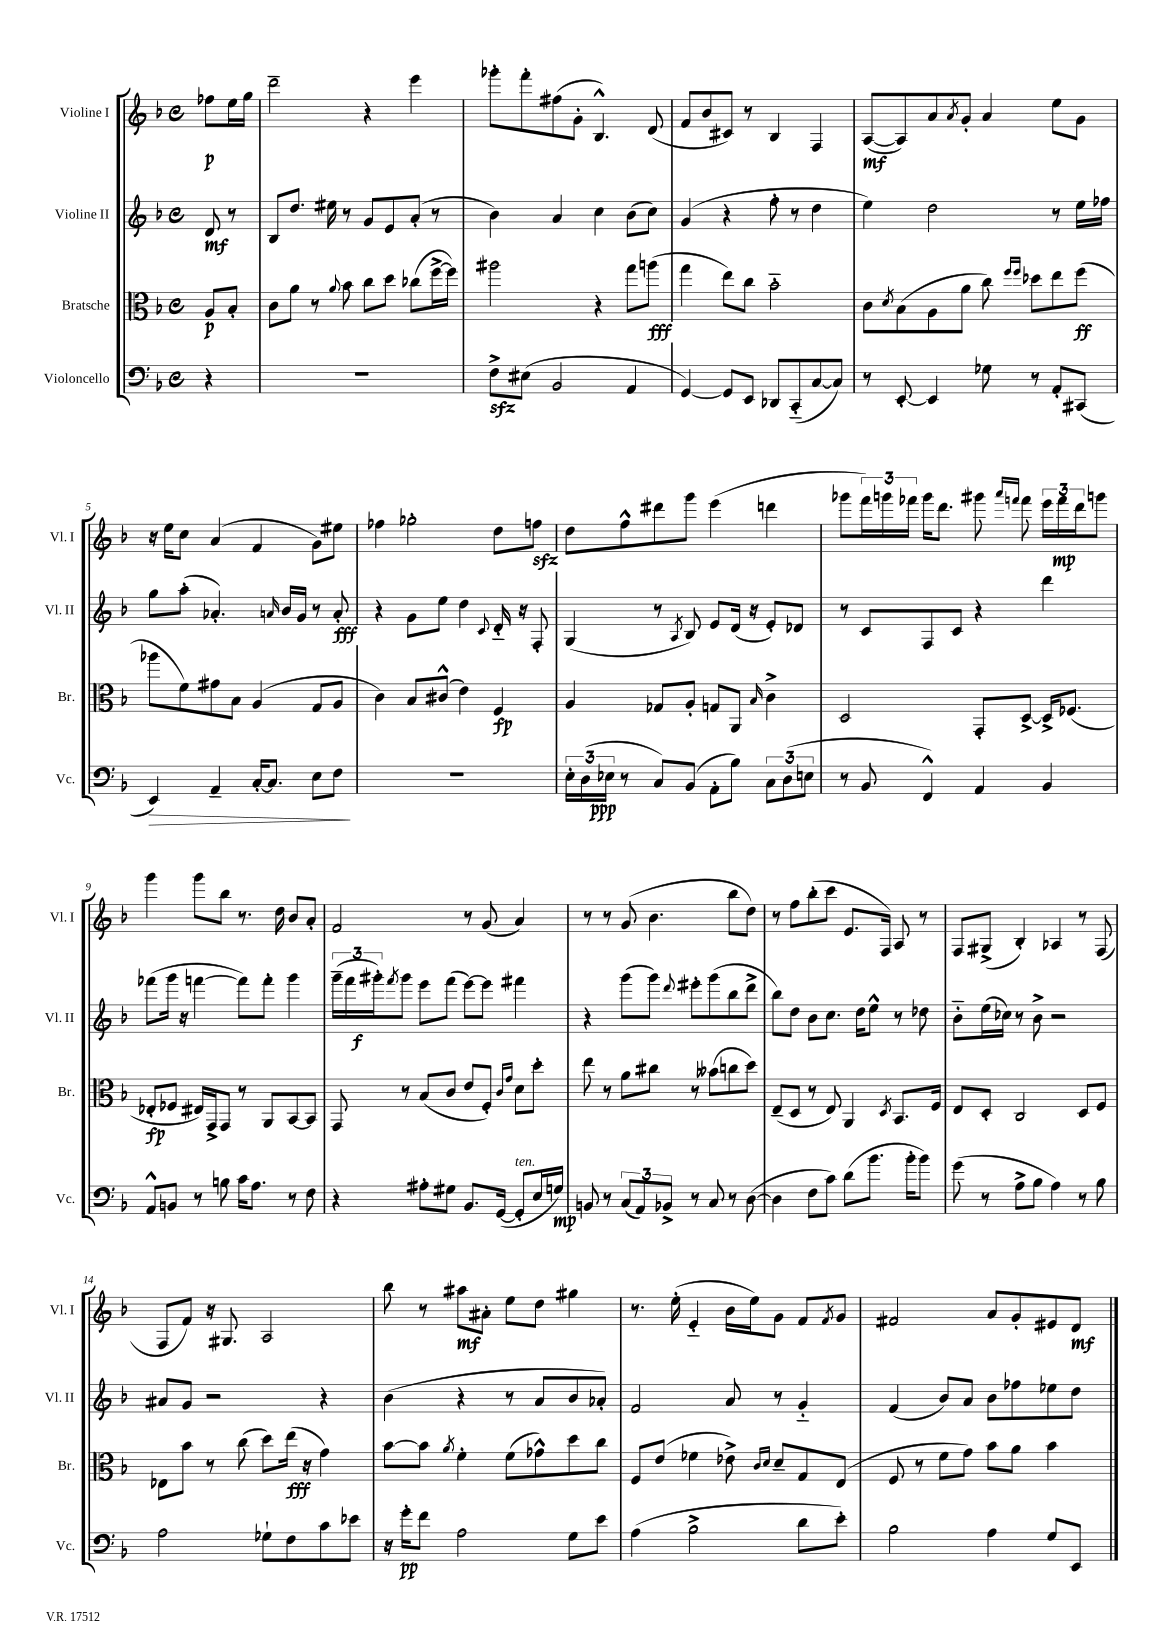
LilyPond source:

<<
\new StaffGroup <<
\new Staff = "s0" \with { instrumentName = "Violine I" shortInstrumentName = "Vl. I" } {
    \clef treble \key f \major \defaultTimeSignature \time 4/4 \partial 4
    fes''8\p e''16 g''16 |
    d'''2-- r4 e'''4 |
    ges'''8-. f'''8-. fis''8( g'8-. bes4.-^) d'8( |
    f'8 bes'8 cis'8) r8 bes4 f4 |
    a8~\mf( a8) a'8 \acciaccatura { a'8 } g'8-. a'4 e''8 g'8 |
    r16 e''16 c''8 a'4( f'4 g'8) eis''8 |
    fes''4 ges''2-. d''8 f''8\sfz |
    d''8 f''8-^ dis'''8 g'''8 e'''4( d'''4 |
    ges'''8 \tuplet 3/2 { f'''16) g'''16 fes'''16 } g'''16 d'''8. gis'''8 \grace { a'''16 f'''16 } f'''8 \tuplet 3/2 { e'''16 f'''16\mp d'''16 } g'''8 |
    g'''4 g'''8 bes''8 r8. d''16 bes'8 a'8-. |
    f'2 r8 g'8( a'4) |
    r8 r8 g'8( bes'4. bes''8 d''8) |
    r8 f''8 bes''8-.( c'''8 e'8. f16) a8 r8 |
    f8 gis8->( bes4-.) aes4 r8 f8( |
    f8 f'8) r16 gis8. a2 |
    bes''8 r8 ais''8\mf ais'8-. e''8 d''8 gis''4 |
    r8. e''16-.( e'4-_ bes'16 e''16) g'8 f'8 \acciaccatura { f'8 } g'8 |
    fis'2 a'8 g'8-. eis'8 d'8\mf \bar "|." |
}
\new Staff = "s1" \with { instrumentName = "Violine II" shortInstrumentName = "Vl. II" } {
    \clef treble \key f \major \defaultTimeSignature \time 4/4 \partial 4
    d'8\mf r8 |
    bes8 d''8. eis''16 r8 g'8 e'8 a'8-.( r8 |
    bes'4) a'4 c''4 bes'8( c''8) |
    g'4( r4 f''8-. r8 d''4 |
    e''4) d''2 r8 e''16 fes''16 |
    g''8 a''8-.( aes'4.-.) \grace { a'16 } bes'16 g'16 r8 a'8-.\fff |
    r4 g'8 e''8 d''4 \appoggiatura { c'8 } d'16-_ r16 f8-. |
    g4( r8 \acciaccatura { a8 } bes8) e'8 d'16( r16 e'8-.) des'8 |
    r8 c'8 f8 c'8 r4 d'''4 |
    fes'''8( g'''16 r16 f'''4~ f'''8) f'''8-. g'''4 |
    \tuplet 3/2 { g'''16--( f'''16 gis'''16-.\f) } \acciaccatura { f'''8 } gis'''8 e'''8 f'''8( e'''8~) e'''8 fis'''4 |
    r4 g'''8( g'''8) \appoggiatura { d'''8 } eis'''8-. g'''8( bes''8 d'''8-> |
    bes''8) d''8 bes'8 c''8. d''16 e''8-^ r8 des''8 |
    bes'8-_ e''16( ces''16) r8 bes'8-> r2 |
    ais'8 g'8 r2 r4 |
    bes'4( r4 r8 a'8 bes'8 aes'8-.) |
    f'2 a'8 r8 g'4-_ |
    f'4( bes'8) a'8 bes'8 fes''8 ees''8 d''8 \bar "|." |
}
\new Staff = "s2" \with { instrumentName = "Bratsche" shortInstrumentName = "Br." } {
    \clef alto \key f \major \defaultTimeSignature \time 4/4 \partial 4
    a8\p bes8-. |
    c'8 a'8 r8 \appoggiatura { a'8 } bes'8 c''8 d''8 ces''8( f''16~-> f''16) |
    ais''2 r4 g''8 a''8\fff( |
    g''4 e''8) c''8 bes'2-_ |
    c'8 \acciaccatura { d'8 } bes8( a8 a'8 c''8) \grace { f''16 f''16 } des''8 e''8 f''8\ff( |
    aes''8 f'8) gis'8 bes8 a4( g8 a8 |
    c'4) bes8 cis'8-^( e'4) f4\fp |
    a4 ges8 a8-. g8 a,8 \grace { bes16 } c'4-> |
    d2 g,8-. d8~-> d16-> fes8.( |
    ees8-.\fp fes8 eis16) g,16-> g,8 r8 a,8 bes,8~ bes,8 |
    g,8 r8 bes8( c'8 e'8 f8-.) \grace { c'16 g'16 } d'8 d''8-. |
    e''8 r8 a'8 cis''8 r8 beses'8( c''8 d''8) |
    e8--( d8 r8 e8) a,4 \acciaccatura { d8 } bes,8. f16 |
    e8 d8-. c2 d8 f8 |
    ees8 bes'8 r8 c''8( d''8) e''16\fff( r16 g'4) |
    bes'8~ bes'8 \acciaccatura { a'8 } f'4-. f'8( ges'8-^) d''8 c''8 |
    f8 e'8( fes'4 ees'8->) \grace { c'16 d'16 } d'8-- g8 e8( |
    f8 r8 f'8 g'8) bes'8 a'8 bes'4 \bar "|." |
}
\new Staff = "s3" \with { instrumentName = "Violoncello" shortInstrumentName = "Vc." } {
    \clef bass \key f \major \defaultTimeSignature \time 4/4 \partial 4
    r4 |
    R1 |
    f8->\sfz eis8( bes,2 a,4 |
    g,4~) g,8 e,8 des,8 c,8-_( c8~ c8) |
    r8 e,8~-. e,4 ges8 r8 a,8-. cis,8( |
    e,4\>) a,4-- c16~-. c8. e8 f8\! |
    R1 |
    \tuplet 3/2 { e16-. d16( ees16\ppp } r8 c8) bes,8( a,8-. bes8) \tuplet 3/2 { c8 d8( e8 } |
    r8 bes,8 f,4-^) a,4 bes,4 |
    a,8-^ b,8 r8 b8 c'16 a8. r8 f8 |
    r4 ais8-. gis8 bes,8. g,16~( g,8-.^\markup { \italic "ten." } e16 g16\mp) |
    b,8 r8 \tuplet 3/2 { c8( a,8) bes,8-> } r8 c8 r8 d8~( |
    d4 f8 c'8) d'8( bes'8. bes'16-. bes'8) |
    g'8( r8 a8-> bes8 a4) r8 bes8 |
    a2 ges8-! f8 c'8 ees'8 |
    r16 g'16-.\pp f'8 a2 g8 e'8 |
    a4( bes2-> d'8 e'8-.) |
    bes2 a4 g8 e,8 \bar "|." |
}
>>
>>
